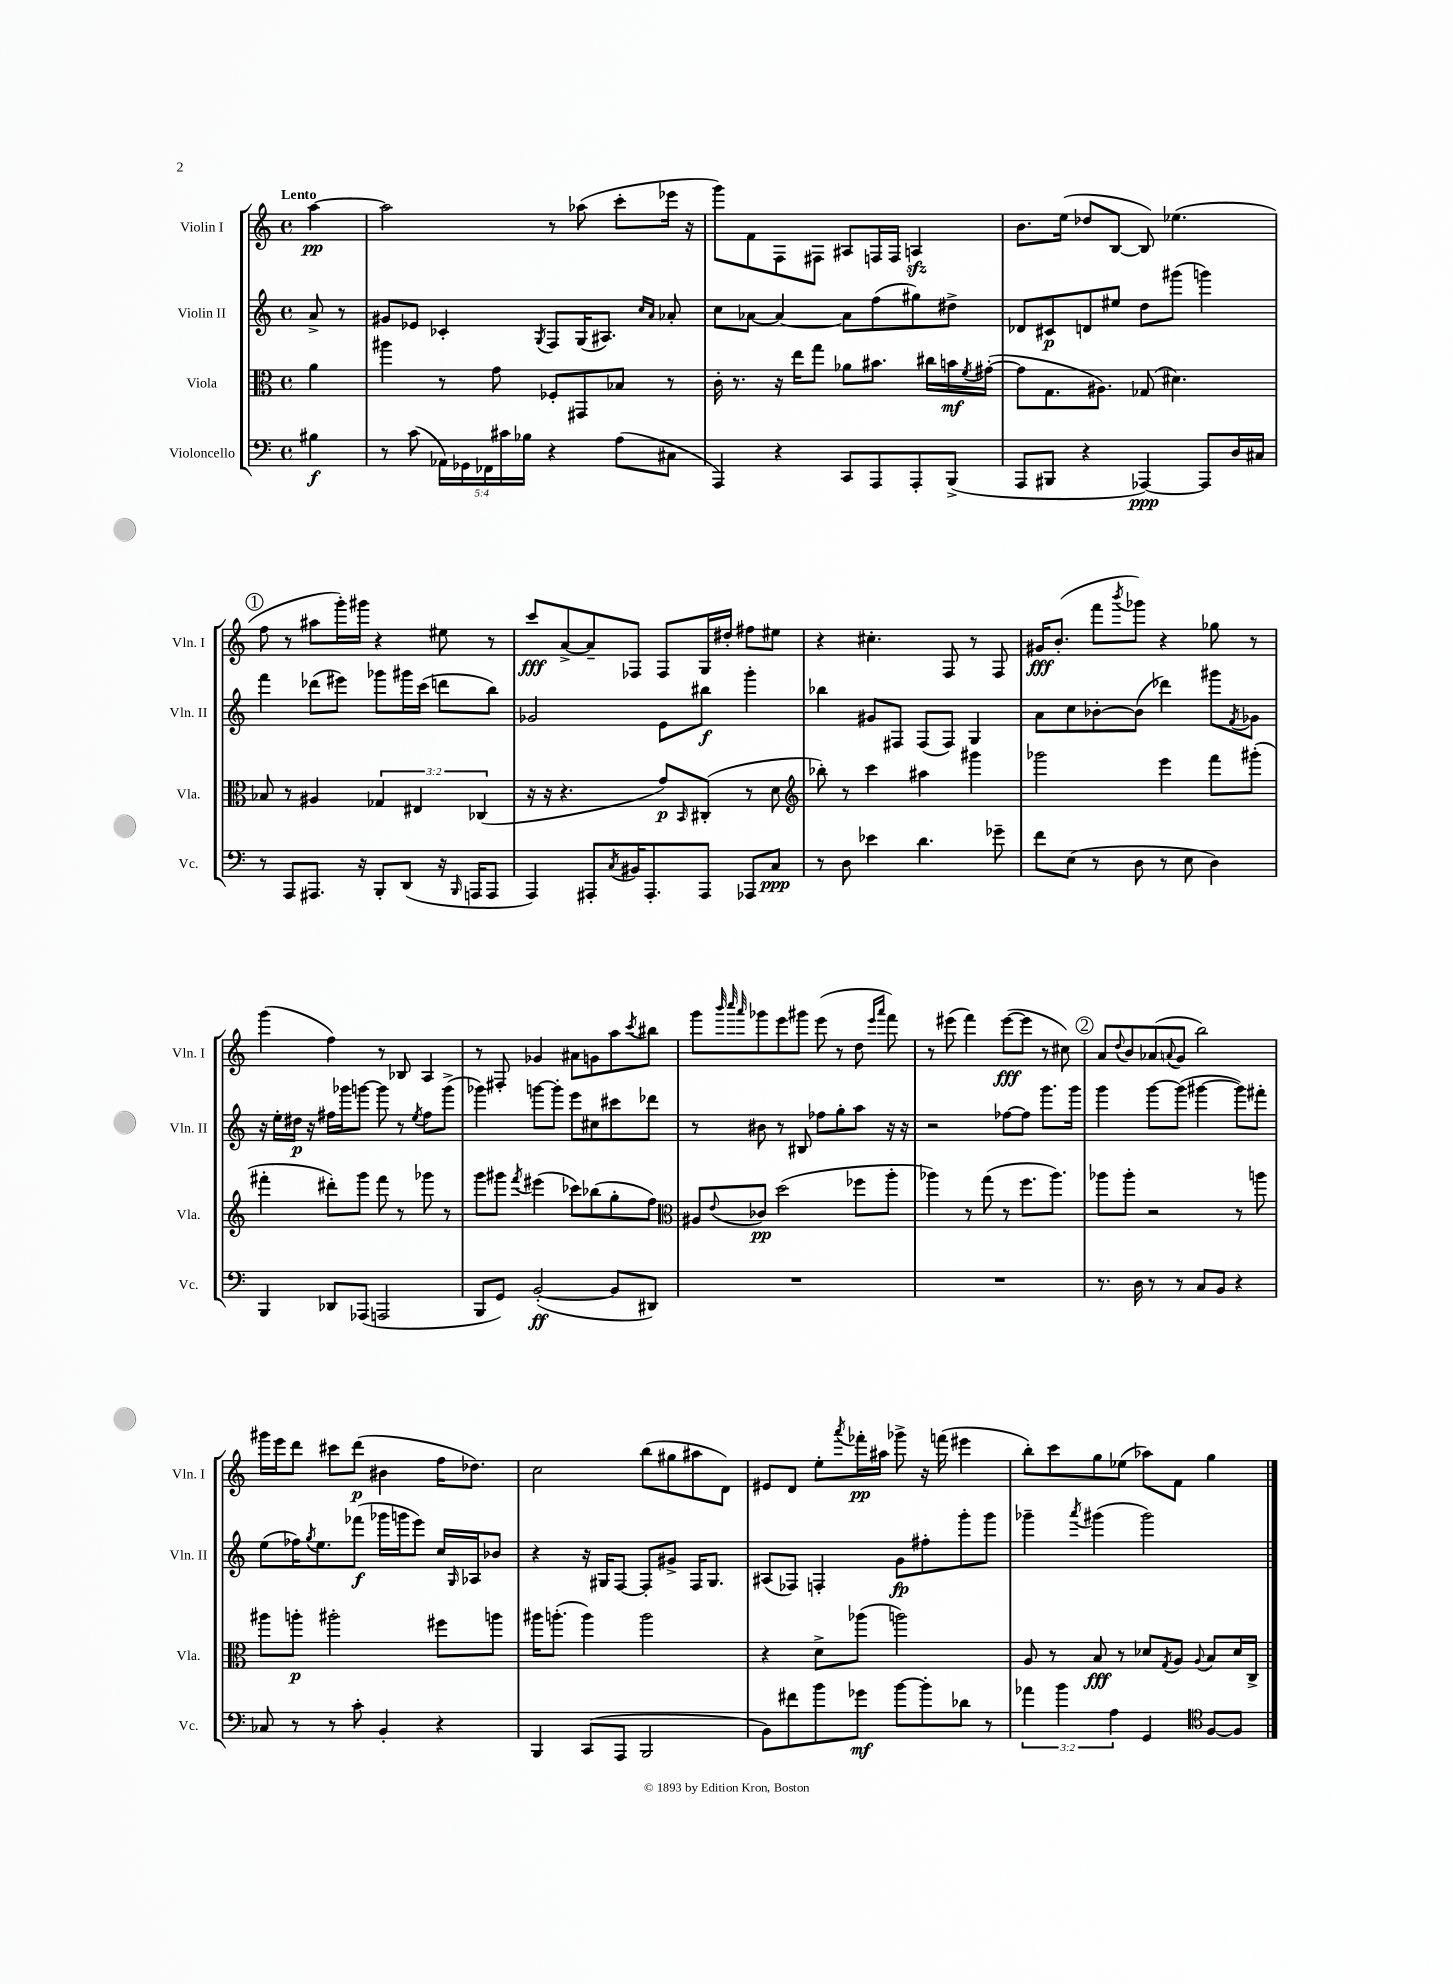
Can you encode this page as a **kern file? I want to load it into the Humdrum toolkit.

**kern	**kern	**kern	**kern
*staff4	*staff3	*staff2	*staff1
*clefF4	*clefC3	*clefG2	*clefG2
*k[]	*k[]	*k[]	*k[]
*M4/4	*M4/4	*M4/4	*M4/4
*met(c)	*met(c)	*met(c)	*met(c)
4B#\	4a\	8a^/	[4aa\
.	.	8r	.
=	=	=	=
8r	4aa#\	8g#/L	2aa\]
(8c\	.	8e-/J	.
20AA-\LL)	8r	4c-'/	.
20GG-\	.	.	.
20FF-\	.	.	.
.	8g\	.	.
20c#\	.	.	.
20B-\JJ	.	.	.
.	.	8qG/	.
4r	8F-'/L	8F/L	8r
.	8GG#/	(16G/K	(8aa-\
.	.	8.A#/J)	.
(8A\L	8B-/J	.	8ccc'\L
.	.	16qqcc/LL	.
.	.	16qqa/JJ	.
8C#\J	8r	8a-'/	16eee-\Jk
.	.	.	16r
=	=	=	=
4AAA/)	16c'\	8cc\L	8ggg\L)
.	8.r	.	.
.	.	[8a-\J	8f\
4r	16r	4a-/_	8F\
.	16ee\LK	.	.
.	8gg\J	.	8F#\J
8CC/L	8a-\L	8a-\]L	8A#/L
8AAA/	8.b#\J	(8ff\	16F/L
.	.	.	16F/JJ
8AAA'/	.	8gg#\)	4A/
.	16cc#\LL	.	.
(8BBB^/J	16b\	8dd#^\J	.
.	8qf/	.	.
.	([16g#'\JJ	.	.
=	=	=	=
8AAA/L	8g#\]L	8d-/L	8.b\L
8BBB#/J	8.G\	8c#/	.
.	.	.	(16ee\Jk
4r	.	8d/	8dd-/L
.	8.A#\J)	.	.
.	.	8ee#/J	[8B/J
[4AAA-/)	(8G-/	8dd\L	8B/])
.	4.d#\)	(8ggg#\J	(4.ee-\
8AAA-/]L	.	4ggg\)	.
16D/L	.	.	.
16C#/JJ	.	.	.
=	=	=	=
8r	8B-/	4fff\	8ff\
8AAA/L	8r	.	8r
8.AAA#/J	4A#/	(8ddd-\L	8aa#\L
.	.	8eee#\J)	16ggg'\L)
16r	.	.	16ggg#\JJ
8BBB'/L	6G-/	8ggg-\L	4r
(8DD/J	.	16ggg#\L	.
.	6E#/	.	.
.	.	(16ccc\JJ	.
16r	.	8ddd\L	8ee#\
16qqBBB/	.	.	.
16AAA/LK	.	.	.
.	(6C-/	.	.
8AAA/J	.	8bb\J)	8r
=	=	=	=
4AAA/)	16r	2g-/	8ccc/L
.	16r	.	.
.	4.r	.	[8a^/
8AAA#'/L	.	.	8a~/]
8qC/	.	.	.
16BB#/K	.	.	8F-/J
8.AAA#'/	.	.	.
.	8g/L)	8e\L	8F-/L
.	16qqBB/	.	.
8AAA#/J	(8C#'/J	8bb#\J	16G/L
.	.	.	16dd#'/JJ
8AAA-/L	8r	4ggg'\	8ff#\L
8C/J	8d\	.	8ee#\J
=	=	=	=
*	*clefG2	*	*
8r	8bb-'\)	4bb-\	4r
8D\	8r	.	.
4e-\	4ccc\	8g#/L	4.cc#'\
.	.	8F#/J	.
4.d\	4aa#\	(8F#/L	.
.	.	8F#/J)	8F/
.	4ggg#\	4G/	8r
8g-~\	.	.	8F/
=	=	=	=
8f\L	2ggg-\	8a\L	16g#/LK
.	.	.	(8.b'/J
(8E\J	.	8cc\	.
8r	.	[8b-'\	8fff\L
.	.	.	8qbbb/
8D\	.	(8b-\]J	8ggg-\J)
8r	4eee\	4ddd-\)	4r
8E\	.	.	.
4D\)	8fff\L	8ggg#\L	8gg-\
.	.	8qf/	.
.	(8ggg#'\J	8g-\J	8r
=	=	=	=
4BBB/	4fff#'\	16r	(4ggg\
.	.	16ee'\LL	.
.	.	16dd#\JJ	.
.	.	16r	.
8DD-/L	8ddd#'\L)	16ff#\LL	4ff\)
.	.	16ggg-\J	.
(8AAA-/J	8ggg\J	[8ggg\J	.
2AAA/	8fff#\	8ggg\]	8r
.	8r	8r	8B-/
.	.	8qee/	.
.	8ggg-\	8ff#\L	4A/
.	8r	(8ggg^\J	.
=	=	=	=
8BBB/L	8ggg\L	4ggg-\)	8r
8GG/J)	8ggg#\J	.	8F#'/
.	8qfff/	.	.
([2BB'/	(4eee#\	[8ggg\L	4g-/
.	.	8ggg'\]J	.
.	8ccc-\L)	8eee\L	8a#\L
.	(8bb-\	8cc#\	8g\
8BB/]L	8gg'\	8ccc#\	8aa\
.	.	.	8qccc/
8DD#/J)	8ff\J)	8ddd-\J	8bb#\J
=	=	=	=
*	*clefC3	*	*
1r	8A#/L	8r	8ggg\L
.	.	.	32qqbbb/
.	.	.	32qqcccc/
.	8qqe/	.	32qqaaa/
.	8c-/J	8b#\	8ggg-\
.	(2dd\	8r	8eee\
.	.	8B#/	8ggg#\J
.	.	8ff-\L	(8eee\
.	.	8gg'\	8r
.	8ff-\L	8aa\J	8dd\
.	.	.	16qqeee/LL
.	.	.	16qqaaa/JJ
.	8aa'\J	16r	8fff\)
.	.	16r	.
=	=	=	=
1r	4aa-\)	2r	8r
.	.	.	(8eee#\
.	8r	.	4fff\)
.	(8gg\	.	.
.	8r	[8ff-\L	([8eee#\L
.	8.ff\L	8ff-\]J	8eee#\]J
.	.	8.ggg\L	8r
.	8.aa-\J)	.	.
.	.	.	8cc#\)
.	.	16ggg\Jk	.
=	=	=	=
8.r	8aa-\L	4ggg\	8a/L
.	.	.	8qqdd/
.	8aa-'\J	.	8b/
16D\	.	.	.
8r	2r	[8ggg\L	(8a-/
.	.	.	8qqa/
8r	.	(8ggg\]J	8g/J
8C/L	.	[4ggg#\	2bb\)
8BB/J	.	.	.
4r	8r	8ggg#\]L)	.
.	8aa\	8fff#'\J	.
=	=	=	=
8C-/	8aa#\L	(8ee\L	16ggg#\LL
.	.	.	16eee\J
8r	8aa'\J	16ff-\K)	8ddd\J
.	.	8qgg/	.
.	.	8.ee\	.
8r	2aa#'\	.	8ccc#\L
8c'\	.	(8fff-\J	(8ddd\J
4BB'/	.	16ggg-\LL	4b#\
.	.	16ggg\J	.
.	.	8eee\J)	.
4r	8ff#\L	16cc/LL	16ff\LK
.	.	16qqG/	.
.	.	16A-/J	8.dd-\J)
.	8aa\J	8b-/J	.
=	=	=	=
4BBB/	16aa#\LK	4r	2cc\
.	(8.aa'\J	.	.
(8CC/L	4aa\)	16r	.
.	.	16G#/LK	.
8AAA/J	.	[8F/J	.
2BBB/	2aa\	8F'/]L	(8bb\L
.	.	8g#^/J	8gg#\
.	.	16F/LK	8aa#\
.	.	8.G#/J	.
.	.	.	8d\J)
=	=	=	=
8BB\L)	4r	(8A#/L	8e#/L
8f#\	.	8F-/J)	8d/J
8b\	8d^\L	4F'/	8ee'\L
.	.	.	8qaaa/
8g-\J	(8aa-\J	.	16fff-'\L
.	.	.	16aa#\JJ
[8b\L	2aa\)	8g\L	8ggg-^\
8b'\]	.	8ff#'\	16r
.	.	.	(16fff\
8d-\J	.	8ggg'\	4eee#\
8r	.	8ggg\J	.
=	=	=	=
6a-\	8A/	4ggg-~\	8bb'\L)
.	8r	.	8ccc\
6b\	.	.	.
.	.	8qaaa/	.
.	8B/	(4ggg#\	8gg\
6A\	.	.	.
.	8r	.	(8ee-\J
4GG/	8d-/L	2ggg#\)	8aa-\L)
.	8qG/	.	.
.	8A/J	.	8f\J
*clefC4	*	*	*
.	8qqA/	.	.
[8F/L	8B/L	.	4gg\
8F/]J	16d-/L	.	.
.	16C^/JJ	.	.
==	==	==	==
*-	*-	*-	*-
